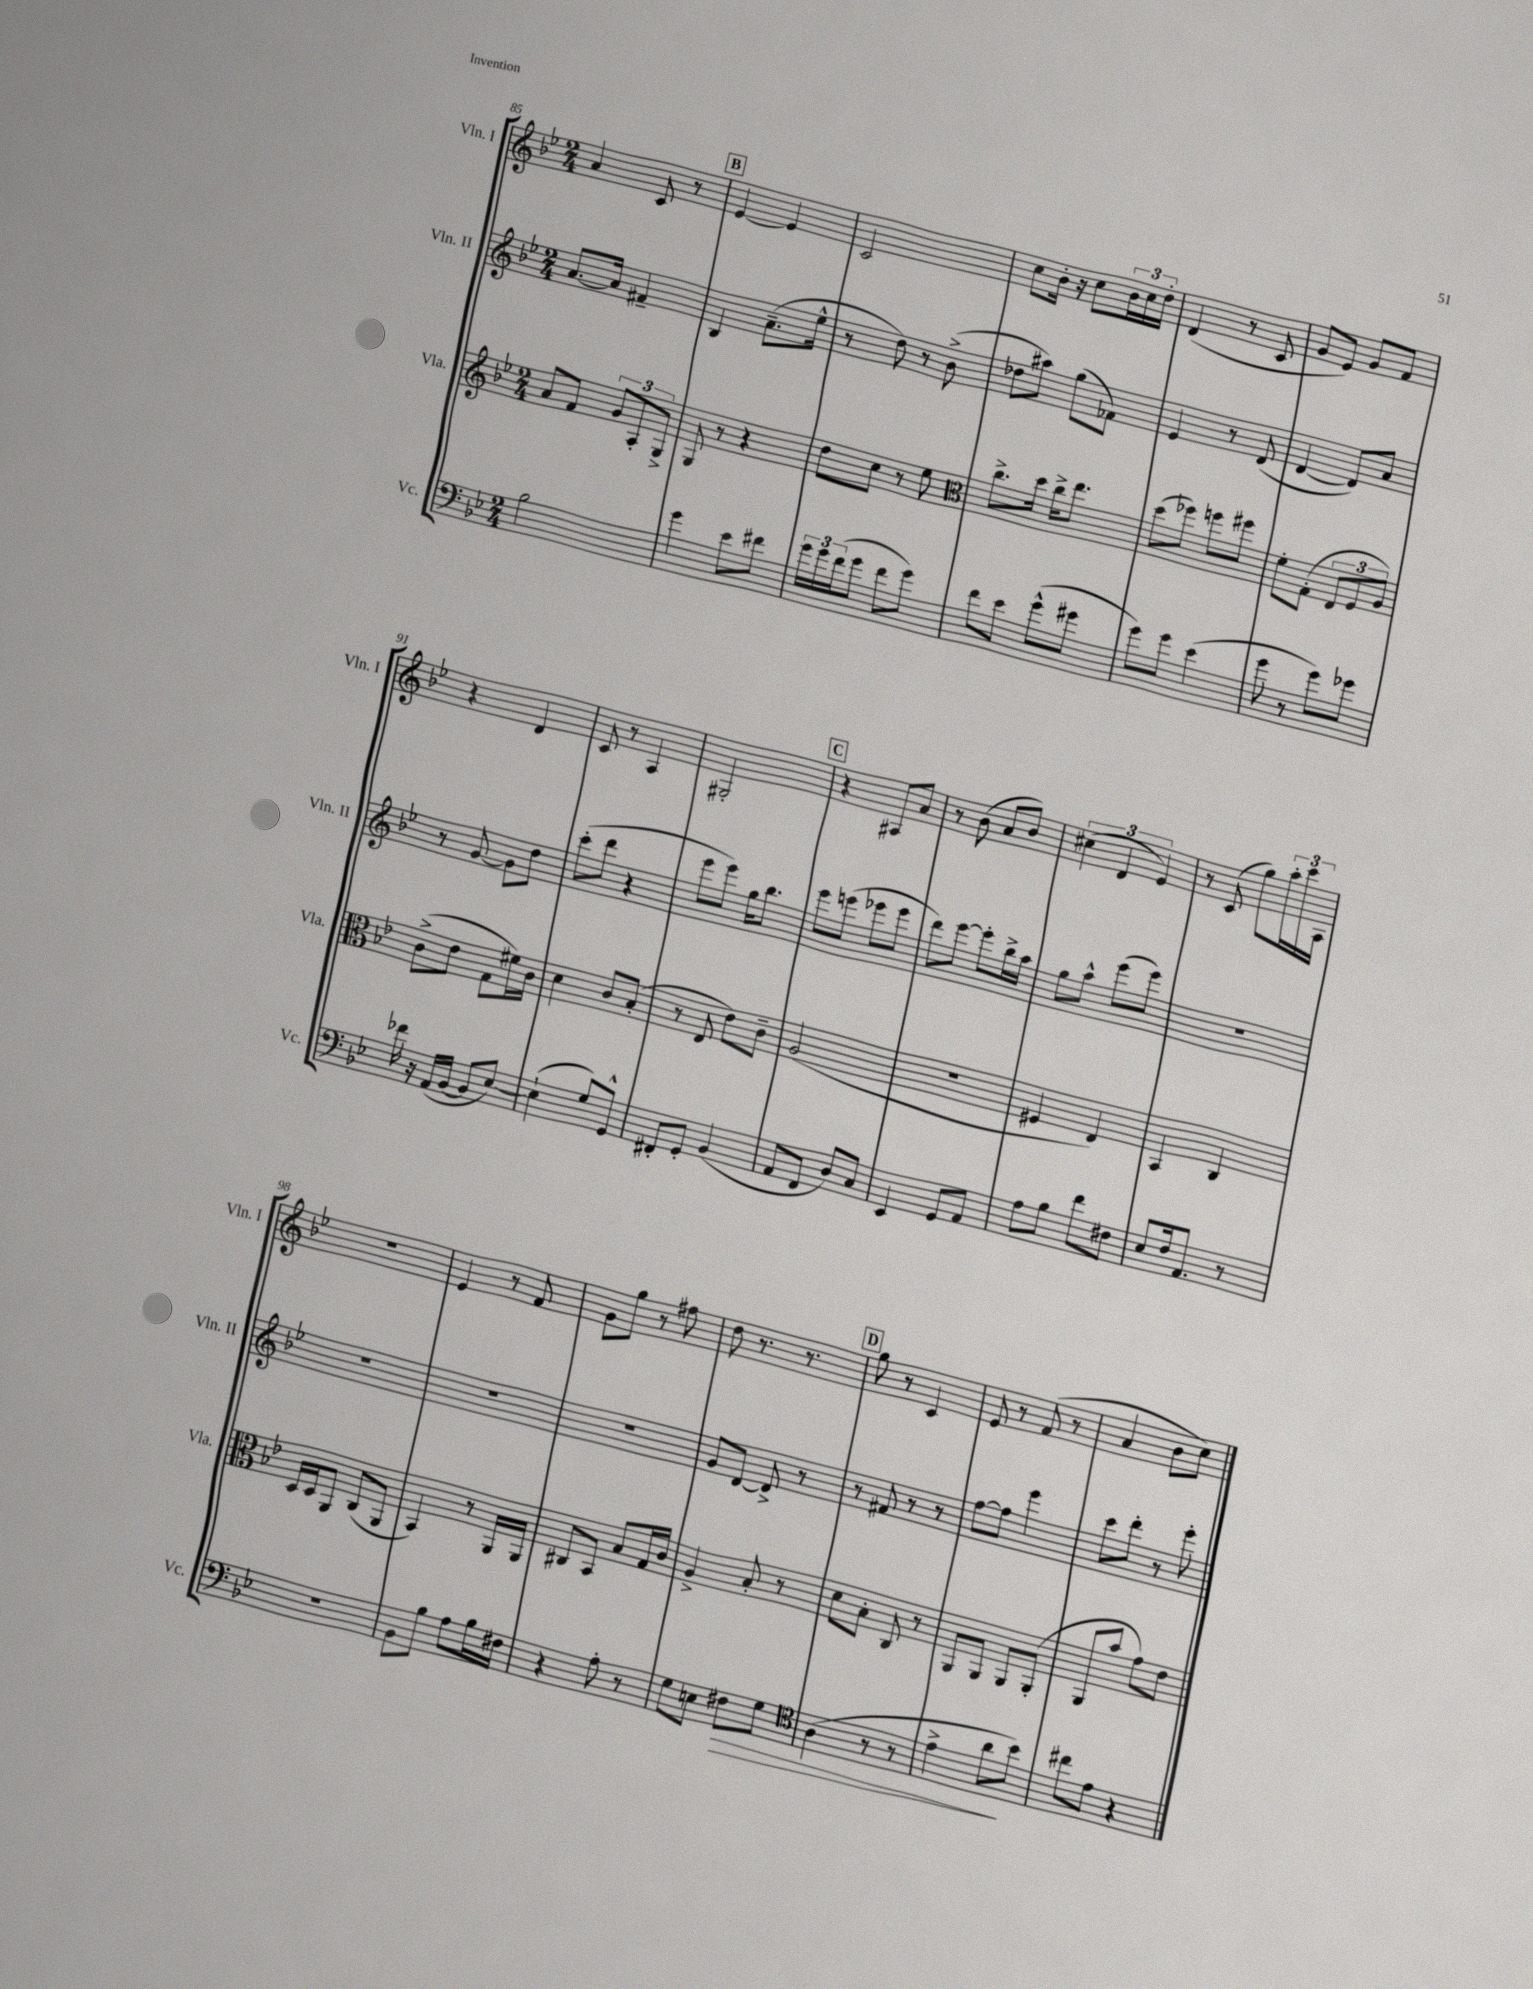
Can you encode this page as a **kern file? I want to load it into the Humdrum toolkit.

**kern	**dynam	**kern	**kern	**kern
*part4	*part4	*part3	*part2	*part1
*staff4	*staff4	*staff3	*staff2	*staff1
*I"Vc.	*	*I"Vla.	*I"Vln. II	*I"Vln. I
*I'Vc.	*	*I'Vla.	*I'Vln. II	*I'Vln. I
*clefF4	*	*clefG2	*clefG2	*clefG2
*k[b-e-]	*	*k[b-e-]	*k[b-e-]	*k[b-e-]
*M2/4	*	*M2/4	*M2/4	*M2/4
=85	=85	=85	=85	=85
2B-\	.	8a/L	[8.a/L	4a/
.	.	8f/J	.	.
.	.	.	16a/Jk]	.
.	.	12g/L	4f#X~/	8c/
.	.	12A'/	.	.
.	.	.	.	8r
.	.	12G^/J	.	.
!!LO:REH:place=s1:t=B
=86	=86	=86	=86	=86
4g\	.	8G/	4B-/	[4e-/
.	.	8r	.	.
8e-\L	.	4r	(8.a~\L	4e-/]
8f#X\J	.	.	.	.
.	.	.	16ee-^^\Jk	.
=87	=87	=87	=87	=87
24g\LL	.	8dd\L	8r	2c/
24g\	.	.	.	.
(24f\J	.	.	.	.
8g\J	.	8cc\J	8dd\)	.
8f\L	.	8r	8r	.
8g\J)	.	8ee-\	(8b-^\	.
=88	=88	=88	=88	=88
*	*	*clefC3	*	*
8f\L	.	8.cc^\L	8dd-X\L	8cc\L
8e-\J	.	.	8aa#X\J)	16b-'\Jk
.	.	16dd\Jk	.	16r
(8g^^\L	.	16cc^\KL	(8gg\L	8cc\L
.	.	8.ee-\J	.	.
8g#X\J	.	.	8f-X\J)	24b-\L
.	.	.	.	24cc\
.	.	.	.	24dd'\JJ
=89	=89	=89	=89	=89
8g\L)	.	(8dd\L	4e-/	(4d/
8g\J	.	8ff-X\J)	.	.
(4e-\	.	8ffn\L	8r	8r
.	.	8ff#X\J	(8d/	8c/
=90	=90	=90	=90	=90
8g\	.	8f'\L	[4d/	8g/L
8r	.	(8G'\J	.	8e-/J)
8g\L)	.	12E-/L	8d/L])	8g/L
.	.	12F/	.	.
8g-X\J	.	.	8a/J	8f/J
.	.	12A/J)	.	.
!!LO:LB:g=z
=91	=91	=91	=91	=91
16f-X\	.	(8c^\L	8r	4r
16r	.	.	.	.
(16AA/LL	.	8e-\J	[8g/	.
[16BB-/JJ	.	.	.	.
8BB-/L]	.	8G\L	8g\L]	4d/
[8E-/J)	.	16f#X\L)	8dd\J	.
.	.	16c\JJ	.	.
=92	=92	=92	=92	=92
(4E-`\]	.	4d\	(8ccc'\L	8c/
.	.	.	8ddd\J	8r
8G/L)	.	8c/L	4r	4A/
8GG^^/J	.	(8B-'/J	.	.
=93	=93	=93	=93	=93
8FF#X'/L	.	8r	8eee-\L	2G#X'/
8GG'/J	.	8E-/	8eee-\J)	.
(4BB-/	.	8e-\L)	16gg\KL	.
.	.	.	8.bb-\J	.
.	.	8c~\J	.	.
!!LO:REH:place=s1:t=C
=94	=94	=94	=94	=94
8AA/L	.	(2A/	8eee-\L	4r
8FF/J	.	.	(8eeen\J	.
8D/L)	.	.	8eee-X\L	8A#X/L
8C/J	.	.	8eee-\J	8a/J
=95	=95	=95	=95	=95
4EE-/	.	2r	8ddd\L)	8r
.	.	.	[8eee-\J	(8b-\
8GG/L	.	.	8eee-'\L]	8a/L
8AA/J	.	.	16bb-^\L	8b-/J)
.	.	.	16aa\JJ	.
=96	=96	=96	=96	=96
8A\L	.	4F#X/	8gg\L	(6cc#X\
8B-\J	.	.	8aa^^\J	.
.	.	.	.	6d/
8f\L	.	4E-/)	(8eee-\L	.
.	.	.	.	6e-/)
8F#X\J	.	.	8eee-\J)	.
=97	=97	=97	=97	=97
8E-/L	.	4BB-/	2r	8r
16F/k	.	.	.	(8c/
8.AA/J	.	.	.	.
.	.	4C/	.	8gg\L)
8r	.	.	.	24aa'\L
.	.	.	.	24ccc\
.	.	.	.	24A\JJ
!!LO:LB:g=z
=98	=98	=98	=98	=98
2r	.	16D/LL	2r	2r
.	.	16D/J	.	.
.	.	8AA/J	.	.
.	.	(8C/L	.	.
.	.	8AA/J	.	.
=99	=99	=99	=99	=99
8BB-\L	.	4BB-/)	2r	4e-/
8B-\J	.	.	.	.
8A\L	.	8r	.	8r
16B-\L	.	16AA/LL	.	8f/
16F#X\JJ	.	16AA/JJ	.	.
=100	=100	=100	=100	=100
4r	.	8C#X/L	2r	8g\L
.	.	8BB-/J	.	8gg\J
8A'\	.	8B-/L	.	8r
8r	.	16G/L	.	8ff#X\
.	.	16c/JJ	.	.
=101	=101	=101	=101	=101
8G\L	.	4A^/	8g/L	8dd\
8En\J	.	.	[8d/J	8.r
!	!LO:HP:b	!	!	!
8F#X\L	>	8B-'/	8d^/]	.
.	.	.	.	8.r
8G\J	.	8r	8r	.
!!LO:REH:place=s1:t=D
=102	=102	=102	=102	=102
*clefC4	*	*	*	*
(4A\	.	8d\L	8r	8gg\
.	.	8B-'\J	8f#X/	8r
8r	.	8C/	8r	4c/
8r	.	8r	8r	.
=103	=103	=103	=103	=103
4e-^\	.	8AA/L	[8ff\L	8e-/
.	.	8AA/J	8ff\J]	8r
8a\L	.	8AA/L	4eee-\	(8f/
8b-\J)	]	(8AA'/J	.	8r
=104	=104	=104	=104	=104
8cc#X\L	.	8AA/L	8ccc\L	4a/
8e-\J	.	8b-/J	8ddd'\J	.
4r	.	8g\L)	8r	8b-\L
.	.	8e-\J	8eee-'\	8cc\J)
==	==	==	==	==
*-	*-	*-	*-	*-
